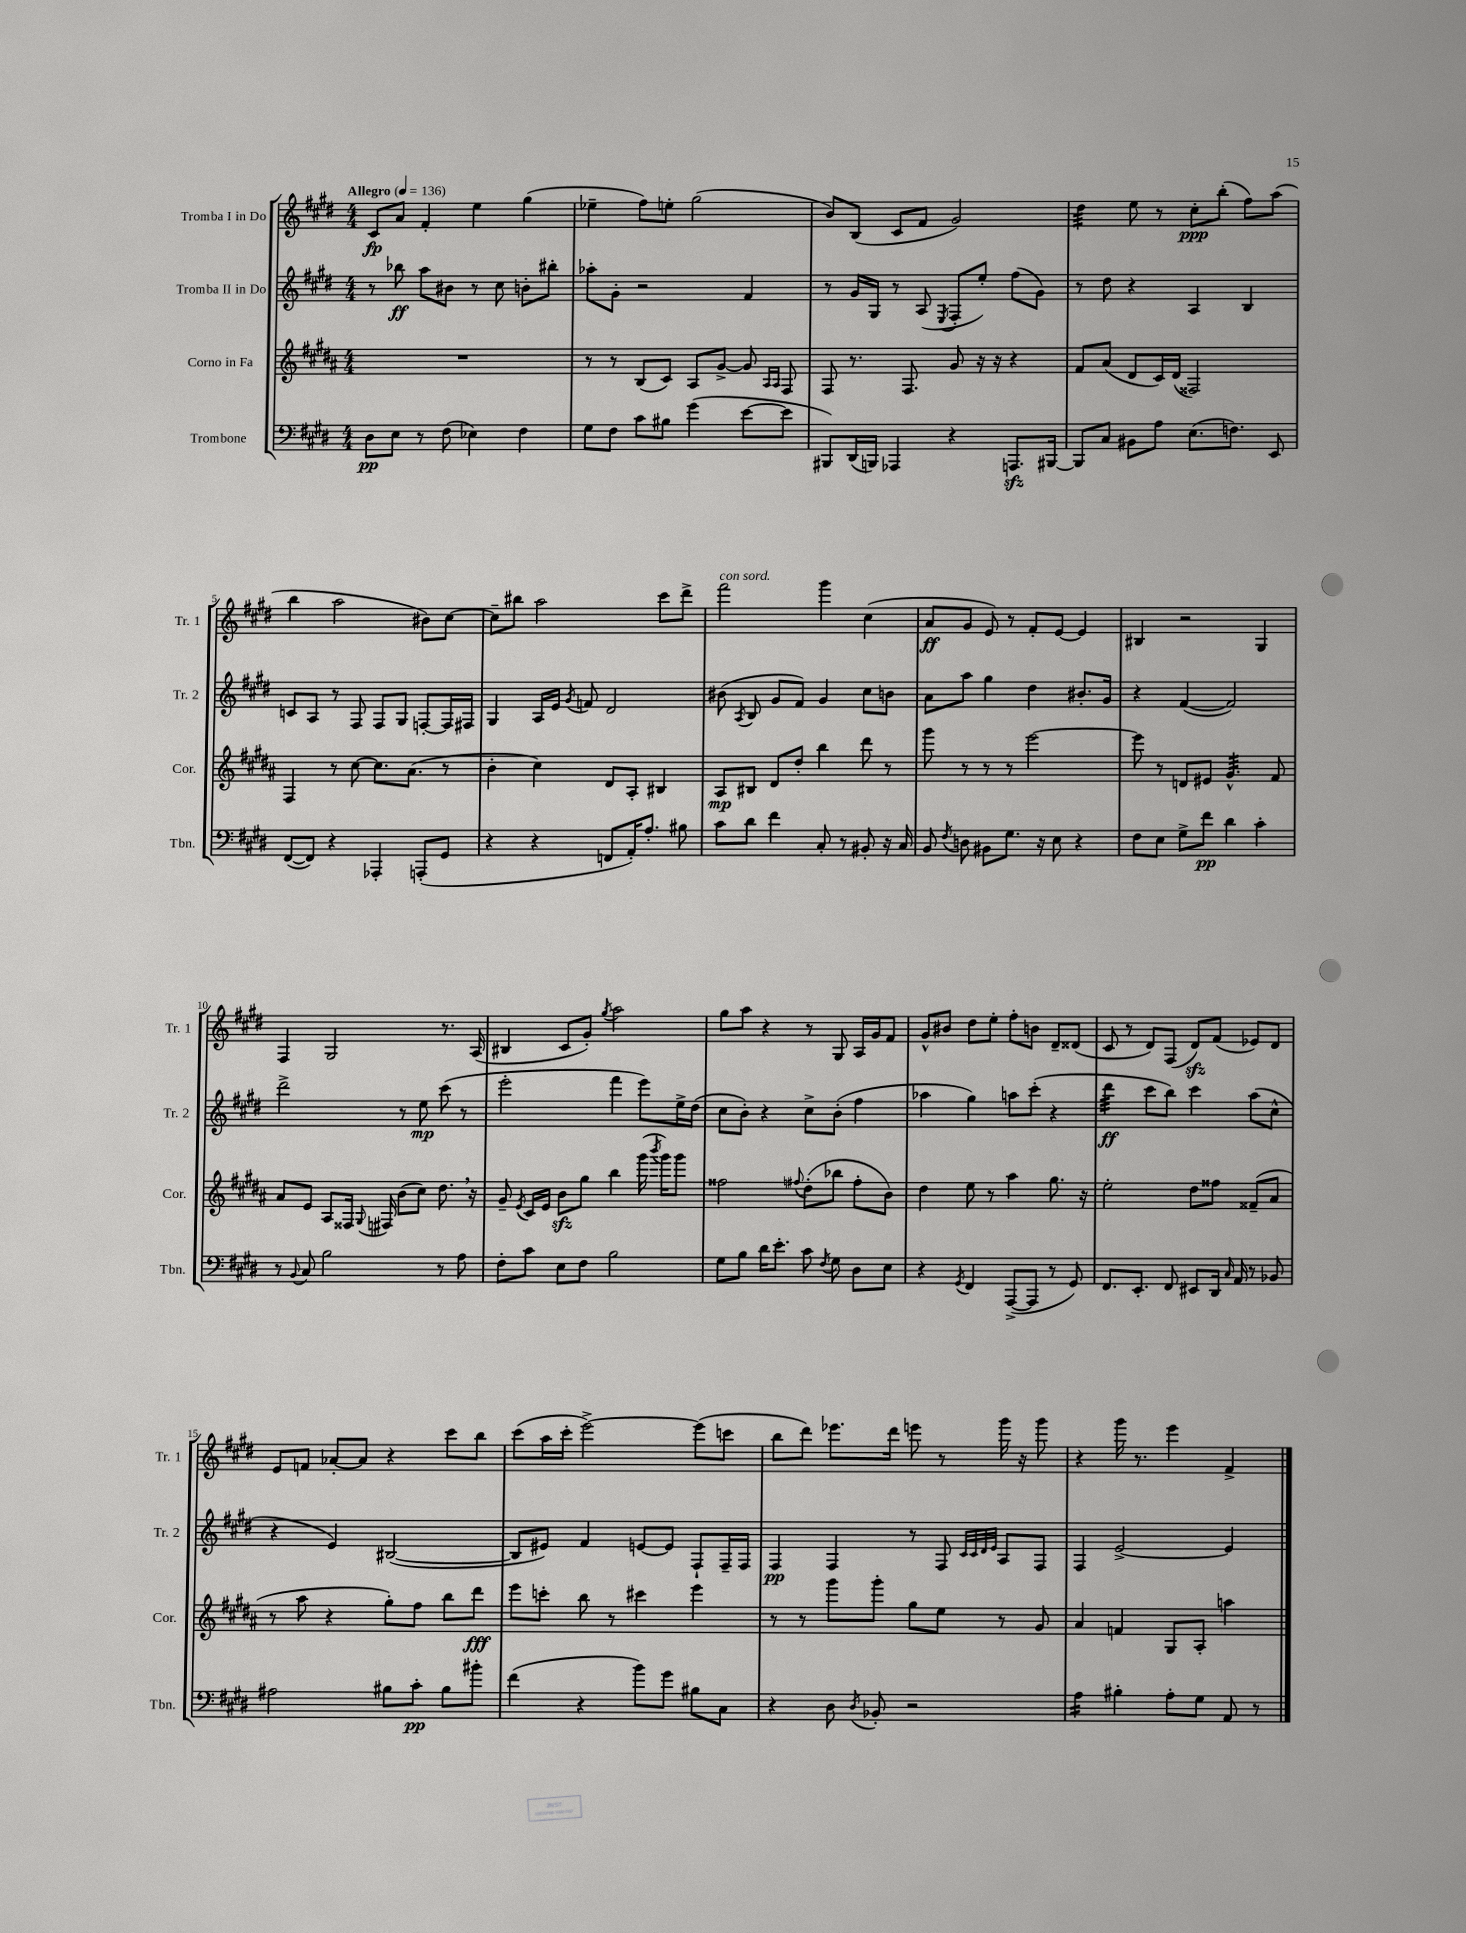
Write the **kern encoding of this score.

**kern	**kern	**kern	**kern
*staff4	*staff3	*staff2	*staff1
*clefF4	*clefG2	*clefG2	*clefG2
*k[f#c#g#d#]	*k[f#c#g#d#a#]	*k[f#c#g#d#]	*k[f#c#g#d#]
*M4/4	*M4/4	*M4/4	*M4/4
*MM136	*MM136	*MM136	*MM136
8D#	1r	8r	8c#
8E	.	8bb-	8a
8r	.	8aa	4f#'
(8F#	.	8b#	.
4E-)	.	8r	4ee
.	.	8cc#	.
4F#	.	8b'	(4gg#
.	.	8bb#'	.
=	=	=	=
8G#	8r	8aa-'	4ee-~
8F#	8r	8g#'	.
8c#	(8B	2r	8ff#)
8B#	8c#)	.	8ee'
(4g#	8A#	.	(2gg#
.	[8g#^	.	.
[8e	8g#]	4f#	.
.	16qqA#	.	.
.	16qqA#	.	.
8e]	8F#	.	.
=	=	=	=
8BBB#)	8F#	8r	8b)
(16DD#	8.r	16g#	(8B
16BBB)	.	16G#	.
4AAA-	.	8r	8c#
.	8.F#	.	.
.	.	(8A	8f#
.	.	8qE	.
4r	8g#	8F#'	2g#)
.	16r	8ee')	.
.	16r	.	.
8.AAA	4r	(8ff#	.
.	.	8g#)	.
[16BBB#	.	.	.
=	=	=	=
8BBB#]	8f#	8r	4dd#
8C#	(8a#	8dd#	.
8BB#	8d#	4r	8ee
8A	16c#)	.	8r
.	(16d#	.	.
(8.E	2F##)	4A	8cc#'
.	.	.	(8bb'
8.F)	.	.	.
.	.	4B	8ff#)
8EE	.	.	(8aa
=	=	=	=
([8FF#	4F#	8c	4bb
8FF#])	.	8A	.
4r	8r	8r	2aa
.	[8cc#	8F#	.
4AAA-'	8.cc#]	8F#	.
.	.	8G#	.
.	(8.a#	.	.
(8AAA'	.	[8F'	8b#)
8GG#	8r	16F]	[8cc#
.	.	16F#	.
=	=	=	=
4r	4b'	4G#	8cc#~]
.	.	.	8bb#
4r	4cc#)	16A	2aa
.	.	16e	.
.	.	8qg#	.
.	.	8f	.
8FF	8d#	2d#	.
16AA')	8A#'	.	.
8.A'	.	.	.
.	4B#	.	8ccc#
8B#	.	.	8ddd#^
=	=	=	=
8c#	8A#	(8b#	2fff#
.	.	8qA	.
8d#	8B#	8B	.
4f#	8d#	8g#	.
.	8dd#'	8f#)	.
8C#'	4bb	4g#	4ggg#
8r	.	.	.
8BB#'	8ddd#	8cc#	(4cc#
16r	8r	8b	.
16C#	.	.	.
=	=	=	=
8BB	8ggg#	8a	8a
8qF#	.	.	.
8D	8r	8aa	8g#
8BB#	8r	4gg#	8e)
8.G#	8r	.	8r
.	[2eee	4dd#	8f#'
16r	.	.	.
8E	.	.	[8e
4r	.	8.b#'	4e]
.	.	16g#	.
=	=	=	=
8F#	8eee]	4r	4B#
8E	8r	.	.
8G#^	8d	([4f#	2r
8f#	8e#	.	.
4d#	4.g#^^	2f#])	.
4c#'	.	.	4G#
.	8f#	.	.
=	=	=	=
8r	8a#	2ddd#^	4F#
8qqBB	.	.	.
8C#	8e	.	.
2B	8A#	.	2G#
.	16F##	.	.
.	8qqG#	.	.
.	16F#	.	.
.	(8b	8r	.
.	8cc#)	8ee	.
8r	8.dd#	(8ccc#	8.r
8A	.	8r	.
.	16r	.	(16A
=	=	=	=
8F#'	8g#~	2eee'	4B#
.	8qe	.	.
8c#	16c#	.	.
.	16e	.	.
8E	8b	.	8c#
8F#	8gg#	.	8g#')
.	.	.	8qgg#
2B	4bb	4fff#	2aa
.	(16ggg#	8eee)	.
.	8qbbb	.	.
.	16ggg#)	.	.
.	8ggg#	16ee^	.
.	.	(16dd#	.
=	=	=	=
8G#	2ff##	8cc#	8gg#
8B	.	8b')	8aa
16d#	.	4r	4r
8.e'	.	.	.
.	8qqff#	.	.
8c#	(8dd#'	8cc#^	8r
8qF#	.	.	.
8G#	8bb-	(8b'	8G#
8D#	8ff#'	4ff#	16A
.	.	.	16g#
8E	8b)	.	8f#
=	=	=	=
4r	4dd#	4aa-	8g#^^
.	.	.	8b#
8qGG#	.	.	.
4FF#	8ee	4gg#)	8dd#
.	8r	.	8ee'
([8AAA^	4aa#	8aa	8ff#'
8AAA]	.	(8ccc#'	8b
8r	8.gg#	4r	8d#~
8GG#)	.	.	(8d##
.	16r	.	.
=	=	=	=
8.FF#	2ee'	4ddd#	8c#
.	.	.	8r
8.EE'	.	.	.
.	.	8ccc#	8d#)
8FF#	.	8bb)	(8F#
8EE#	8dd#	4ccc#	8d#)
16DD#	8ff##	.	(8f#
16qqC#	.	.	.
16AA	.	.	.
8r	(8f##~	(8aa	8e-)
8BB-	8a#	8cc#^^	8d#
=	=	=	=
2A#	8r	4r	8e
.	8aa#	.	8f
.	4r	4e)	[8a-'
.	.	.	8a-]
8B#	8gg#')	([2B#	4r
8c#'	8ff#	.	.
8B#	8bb	.	8ccc#
8b#'	8ddd#	.	8bb
=	=	=	=
(4f#	8eee	8B#]	(8ccc#
.	8ccc'	8e#)	16aa
.	.	.	16ccc#'
4r	8bb	4f#	[2eee^)
.	8r	.	.
8b)	4ccc#	[8e	.
8g#	.	8e]	.
8B#	4eee	8F#`	(8eee]
8C#	.	16F#~	8ccc
.	.	16F#	.
=	=	=	=
4r	8r	4F#	8bb
.	8r	.	8ddd#)
8D#	8ggg#	4F#	8.eee-
8qD#	.	.	.
8BB-'	8ggg#'	.	.
.	.	.	16ddd#
2r	8gg#	8r	8eee
.	8ee	8F#	8r
.	.	32qqc#	.
.	.	32qqc#	.
.	.	32qqd#	.
.	.	32qqe	.
.	8r	8A	16ggg#
.	.	.	16r
.	8g#	8F#	8ggg#
=	=	=	=
4A	4a#	4F#	4r
4B#'	4f	[2e^	16ggg#
.	.	.	8.r
8A'	8G#	.	4eee
8G#	8A#'	.	.
8AA	4aa	4e]	4f#^
8r	.	.	.
==	==	==	==
*-	*-	*-	*-
